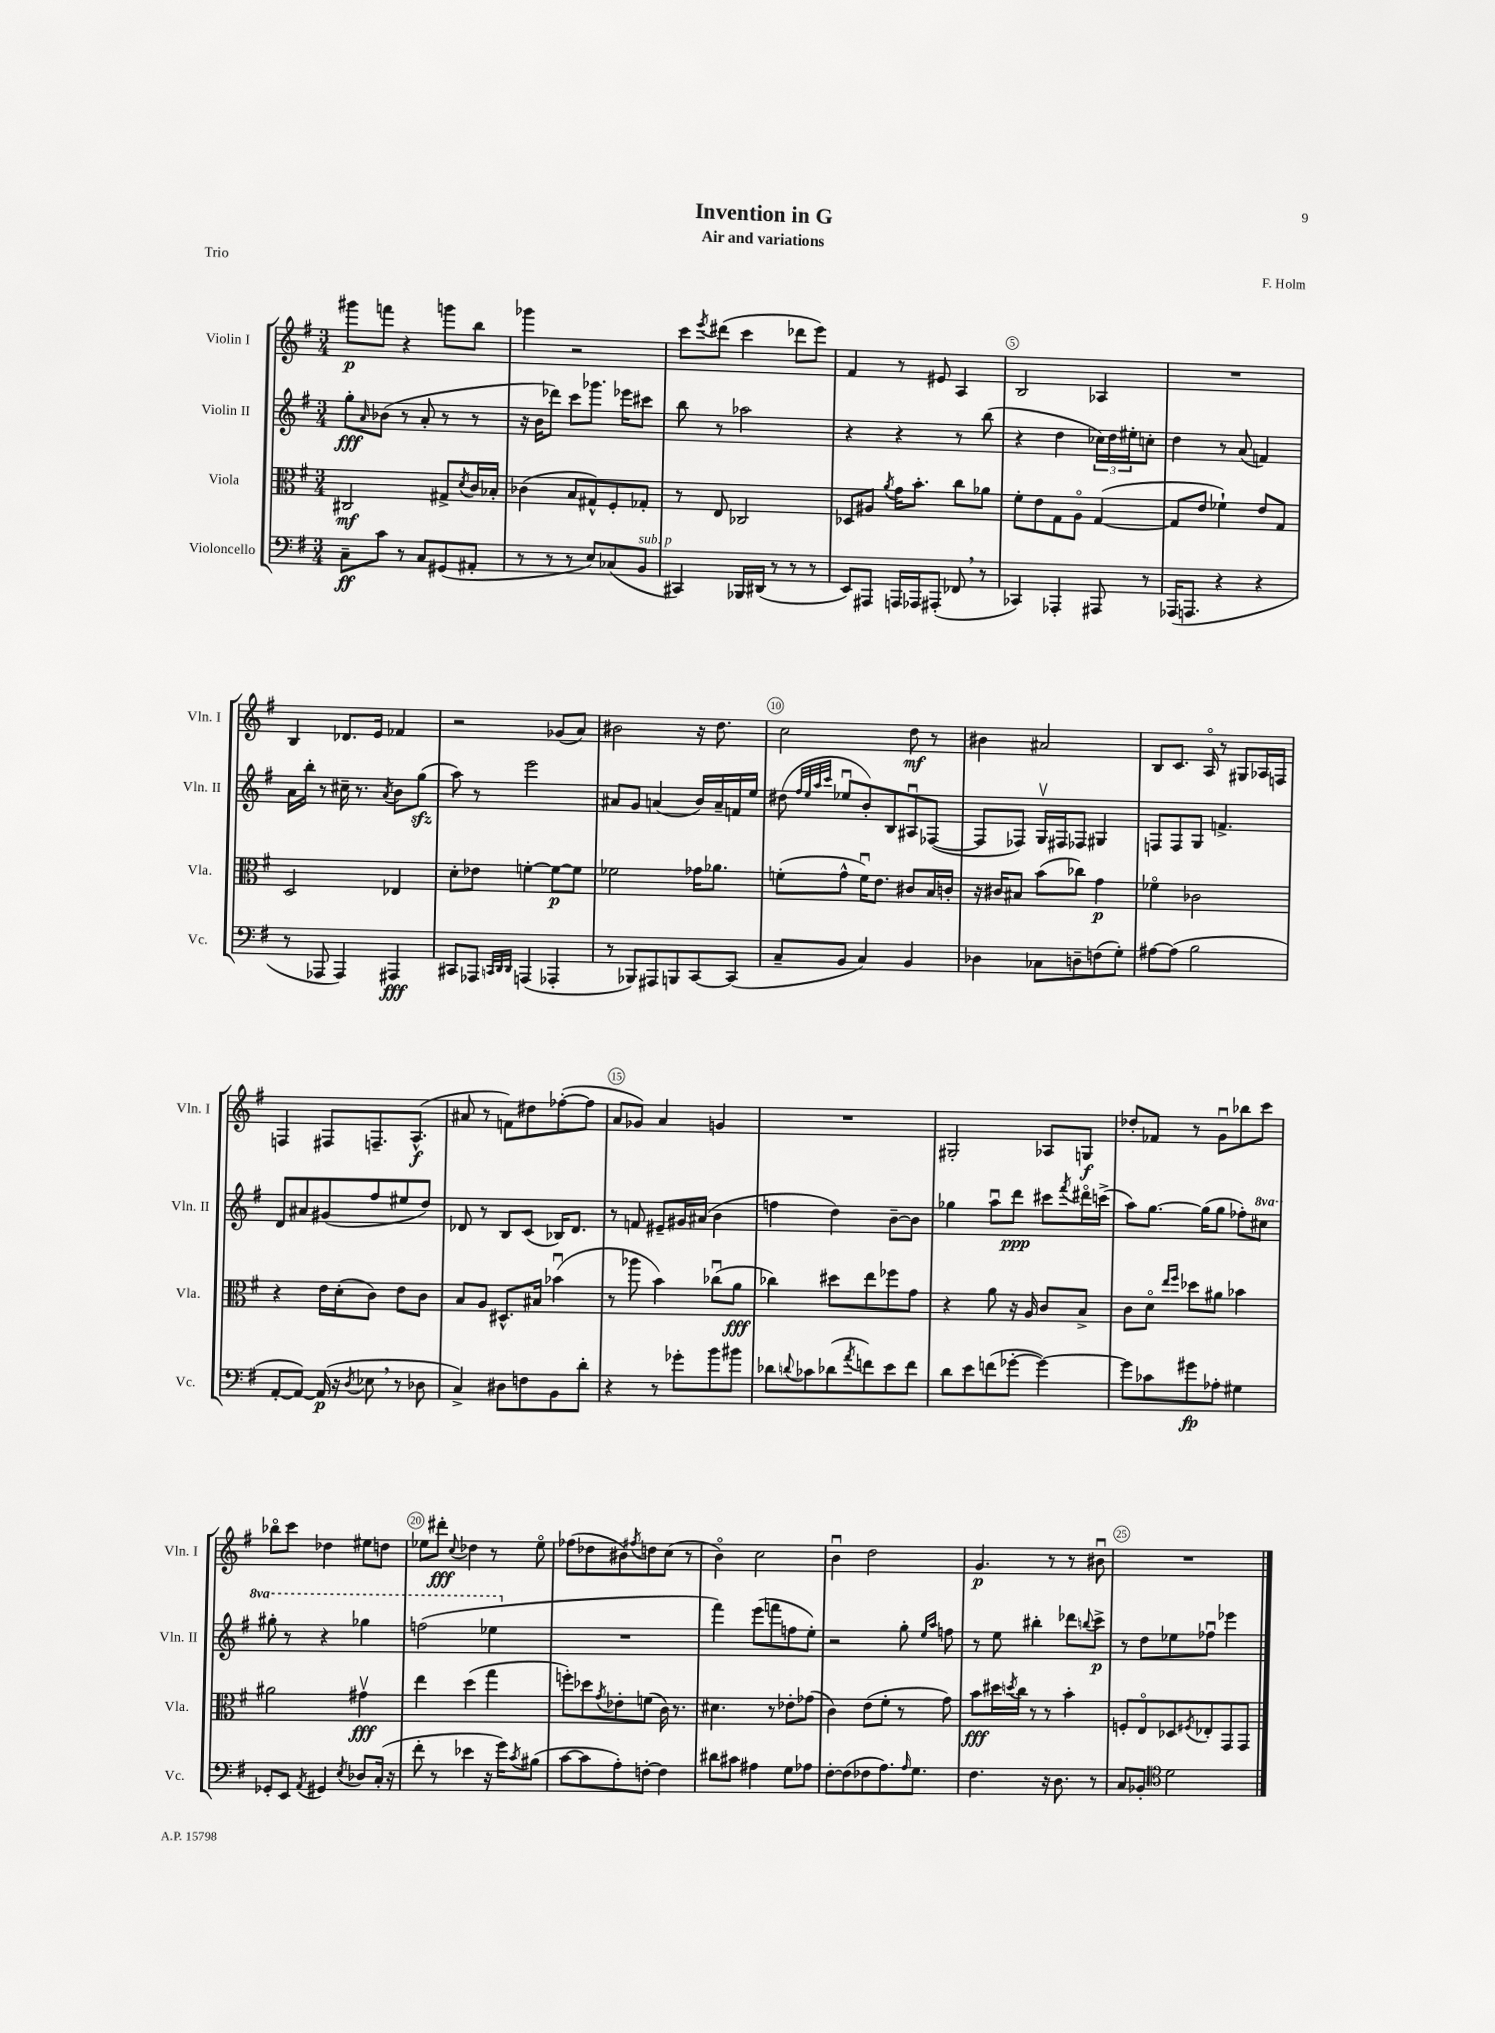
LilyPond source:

\header { title = "Invention in G" composer = "F. Holm" subtitle = "Air and variations" piece = "Trio" }
<<
\new StaffGroup <<
\new Staff = "s0" \with { instrumentName = "Violin I" shortInstrumentName = "Vln. I" } {
    \clef treble \key g \major \numericTimeSignature \time 3/4
    gis'''8\p f'''8 r4 g'''8 b''8 |
    ges'''4 r2 |
    c'''8 \acciaccatura { e'''8 } dis'''8( c'''4 des'''8 e'''8) |
    fis'4 r8 eis'8 a4 |
    b2 aes4 |
    R2. |
    b4 des'8. e'16 fes'4 |
    r2 ges'8( a'8) |
    bis'2 r16 d''8. |
    c''2 d''8\mf r8 |
    bis'4 ais'2 |
    b8 c'8. a16\flageolet r8 gis8 aes16 f16 |
    f4 fis8 f8.-- a8.-^\f( |
    ais'8 r8 f'8) dis''8 fes''8~-.( fes''8 |
    a'8 ges'8) a'4 g'4 |
    R2. |
    gis2-. aes8 g8\f |
    des''8-. fes'8 r8 g'8\downbow bes''8 c'''8 |
    bes''8\flageolet c'''8 des''4 eis''8 d''8 |
    ees''8 dis'''8-.\fff \appoggiatura { c''8 } des''4 r8 ees''8\flageolet |
    fes''8( des''8 bis'8) \acciaccatura { fis''8 } d''8 c''8( r8 |
    b'4\flageolet) c''2 |
    b'4\downbow d''2 |
    g'4.\p r8 r8 bis'8\downbow |
    R2. \bar "|." |
}
\new Staff = "s1" \with { instrumentName = "Violin II" shortInstrumentName = "Vln. II" } {
    \clef treble \key g \major \numericTimeSignature \time 3/4 \set Staff.ottavationMarkups = #ottavation-simple-ordinals
    g''8-.\fff \grace { a'16 } bes'8( r8 a'8-. r8 r8 |
    r16 b'16 des'''8) c'''8 ges'''8. ees'''16 cis'''8 |
    b''8 r8 aes''2 |
    r4 r4 r8 b''8( |
    r4 d''4 \tuplet 3/2 { ces''16) d''16 eis''16-. } c''8-. |
    d''4 r8 a'8( f'4) |
    a'16 b''16-. r8 cis''16-- r8. \acciaccatura { a'8 } b'8 g''8\sfz( |
    a''8) r8 e'''2 |
    ais'8 g'8 a'4( b'16) a'16-- f'16 e''16 |
    dis''8( \grace { fis''32 e''32 a''32 c'''32 } ees''8\downbow b'8-.) b8 ais8\downbow fes8~( |
    fes8 fes8) g16\upbow fis16 fes8 gis4 |
    f8 f8 g8 f'4.-> |
    d'8 ais'8 gis'8( fis''8 eis''8 d''8) |
    des'8 r8 b8 c'8( bes16) des'8. |
    r8 f'8 eis'8-- gis'16 ais'16( b'4 |
    f''4 d''4) b'8~-- b'8 |
    ges''4 a''8\downbow d'''8\ppp cis'''8 \acciaccatura { fis'''8 } dis'''16\flageolet c'''16->( |
    a''8) g''8.~ g''16( g''8 fes''8-.) \ottava #1 cis'''8 |
    gis'''8-. r8 r4 ges'''4 |
    f'''2( ees'''4 \ottava #0 |
    R2. |
    fis'''4) e'''8( f'''8 f''8 e''8-.) |
    r2 g''8-. \grace { e''16 a''16 } f''8 |
    r8 e''8 bis''4-. des'''8 \appoggiatura { b''8 } c'''8->\p |
    r8 d''8 ees''8 fes''8\downbow ees'''4 \bar "|." |
}
\new Staff = "s2" \with { instrumentName = "Viola" shortInstrumentName = "Vla." } {
    \clef alto \key g \major \numericTimeSignature \time 3/4
    cis2\mf gis8-> \acciaccatura { d'8 } c'16 bes16-. |
    ces'4( b8 gis8-^) fis8-. ges8-. |
    r8 e8 ces2 |
    des8 ais8 \acciaccatura { a'8 } g'16 b'8.-. c''8 aes'8 |
    fis'8-. e'8 g8 a8\flageolet g4~( |
    g8 e'8 fes'4-!) e'8 g8 |
    d2 ees4 |
    d'8-. ees'8 f'4~-. f'8~\p f'8 |
    fes'2 ges'16 aes'8. |
    f'8-.( g'8-^ f'16\downbow) e'8. cis'8 b16 c'16-. |
    r16 cis'16 bis8 b'8( ces''8) g'4\p |
    fes'4\flageolet ces'2 |
    r4 e'16 d'16-.( c'8) e'8 c'8 |
    b8 a8 dis8.-^ bis16 bes'4\downbow( |
    r8 aes''8 b'4) ces''8\downbow( a'8\fff |
    ces''4) dis''8 e''8 fes''8 g'8 |
    r4 a'8 r16 a16 c'8 b8-> |
    c'8 d'8\flageolet \grace { e''16 fis''16 } des''8 ais'8 bes'4 |
    ais'2 gis'4\upbow\fff |
    e''4 d''4( g''4 |
    f''8-.) des''8 \acciaccatura { g'8 } ees'8-. f'8( c'16) r8. |
    dis'4. r8 ees'8-. ges'8( |
    c'4) e'8( fis'8-. r8 g'8) |
    b'8\fff dis''16 \acciaccatura { d''8 } c''16 r8 r8 b'4-. |
    f8-. e8\flageolet des8 \acciaccatura { fis8 } ees8-. g,8 g,8 \bar "|." |
}
\new Staff = "s3" \with { instrumentName = "Violoncello" shortInstrumentName = "Vc." } {
    \clef bass \key g \major \numericTimeSignature \time 3/4
    c8--\ff c'8 r8 c8 gis,8( ais,8-. |
    r8 r8 r8 e8) ces8( b,8^\markup { \italic "sub. p" } |
    cis,4) bes,,16 dis,16( r8 r8 r8 |
    e,8) ais,,8 a,,16 aes,,16 ais,,8-.( fes,8 \breathe r8 |
    ces,4) aes,,4-. ais,,8 r8 |
    aes,,16( a,,8. r4 r4 |
    r8 aes,,8 aes,,4) ais,,4\fff |
    cis,8 aes,,8 \grace { c,32 d,32 d,32 } a,,4( aes,,4-. |
    r8 bes,,8) ais,,8 b,,8 c,8~ c,8( |
    c8-- b,8 c4) b,4 |
    des4 ces8 d8-- f8( g8-.) |
    ais8~ ais8( b2 |
    a,8~-. a,8~) a,16\p( r16 \acciaccatura { d8 } ees8 \breathe r8 des8 |
    c4->) dis8 f8 b,8 d'8-. |
    r4 r8 ges'8-. b'8 bis'8 |
    des'8 \appoggiatura { d'8 } ces'8 des'8( \acciaccatura { a'8 } f'8) e'8 f'8 |
    d'8 e'8 f'8( ges'8~-. ges'4~) |
    ges'8 ces'8 gis'8\fp aes8-. gis4 |
    ges,8-. e,8 \acciaccatura { a,8 } gis,4 \acciaccatura { e8 } des8 c16-.( r16 |
    fis'8-. r8 ees'4 r16 g'16) \acciaccatura { c'8 } bis8( |
    c'8~ c'8 a8-.) f8~-. f4 |
    dis'8 cis'8 ais4 g8 aes8 |
    fis8~-. fis8( fes8 a8.) \grace { a16 } g8. |
    fis4. r16 d8. r8 |
    c8 bes,8-. \clef tenor d'2 \bar "|." |
}
>>
>>
\layout { \context { \Score \override BarNumber.break-visibility = ##(#f #t #t) barNumberVisibility = #(every-nth-bar-number-visible 5) \override BarNumber.stencil = #(make-stencil-circler 0.1 0.3 ly:text-interface::print) } }
